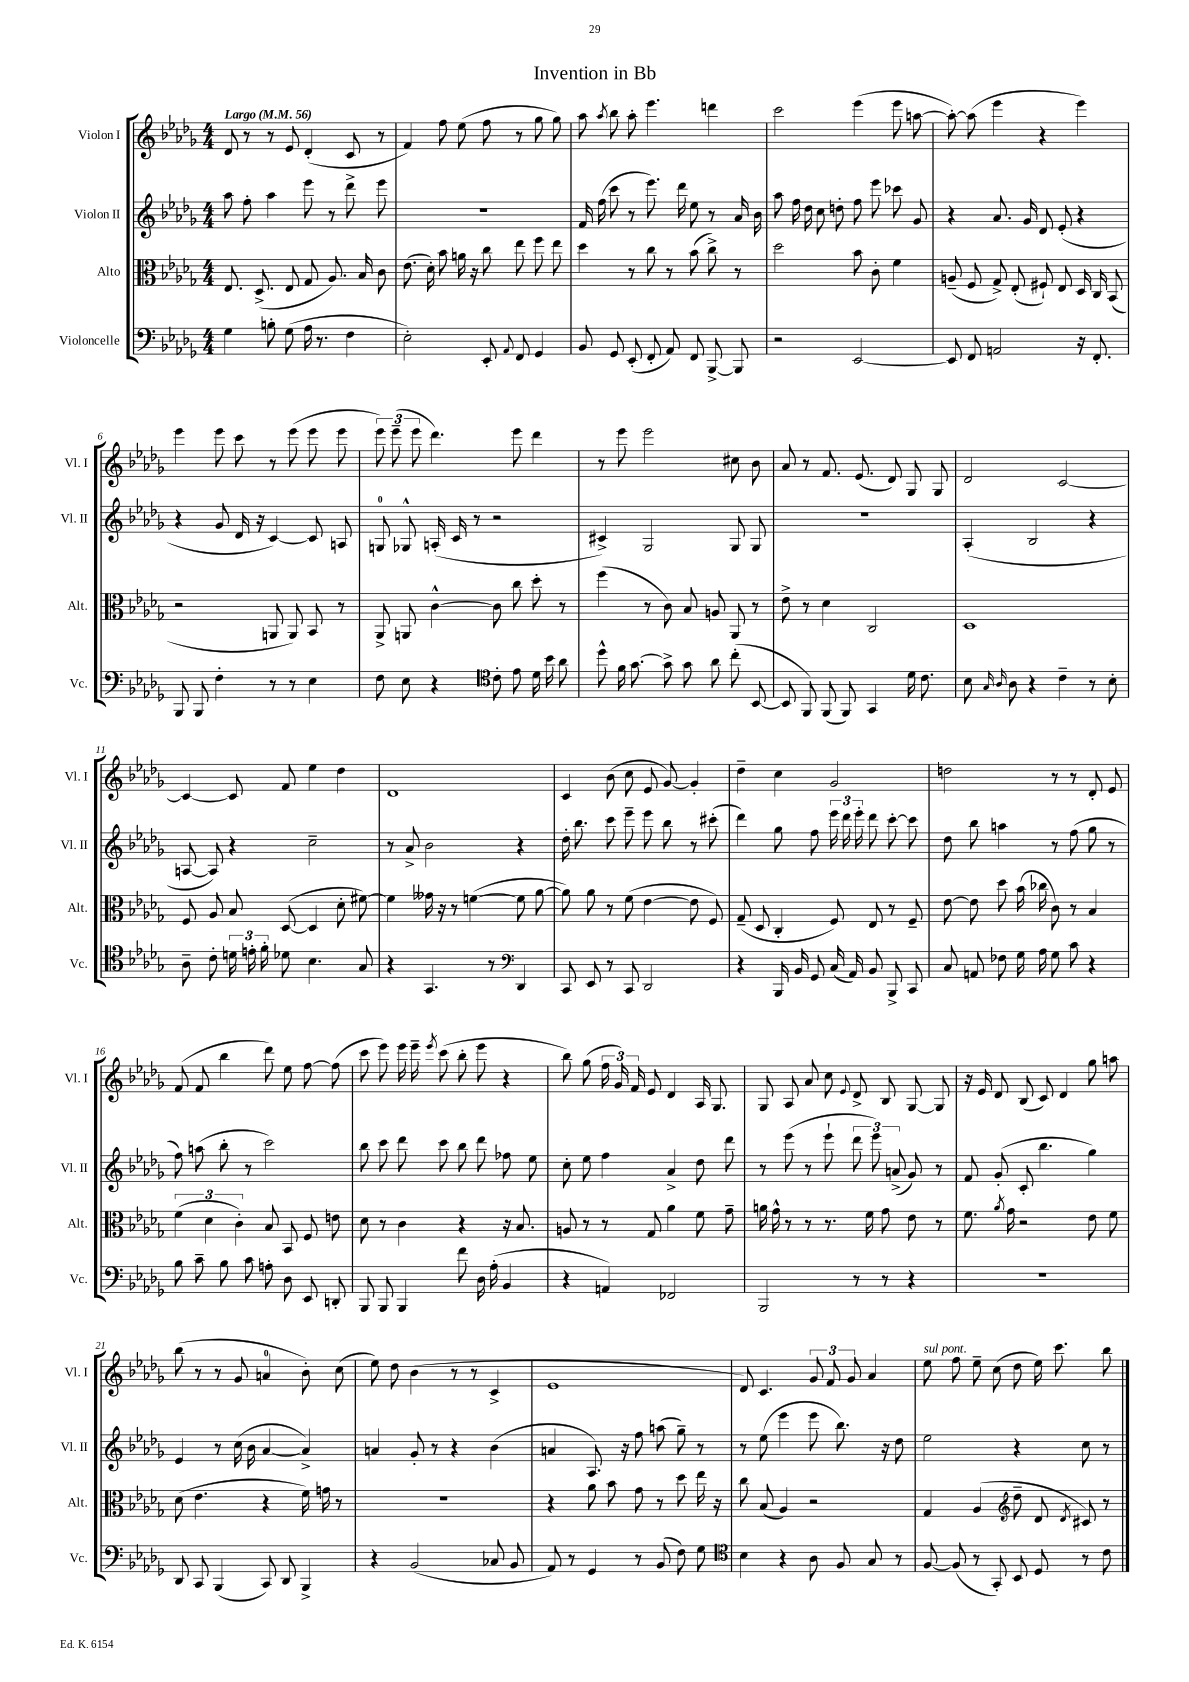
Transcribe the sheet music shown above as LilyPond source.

\header { title = "Invention in Bb" }
<<
\new StaffGroup <<
\new Staff = "s0" \with { instrumentName = "Violon I" shortInstrumentName = "Vl. I" } {
    \clef treble \key des \major \numericTimeSignature \time 4/4 \tempo "Largo" 4 = 56
    \autoBeamOff des'8 r8 r8 ees'8 des'4-.( c'8 r8 |
    f'4) f''8 ees''8( f''8 r8 ges''8 ges''8) |
    aes''8 \acciaccatura { aes''8 } bes''8 aes''8-. ees'''4. d'''4 |
    c'''2 ees'''4( ees'''8 a''8~ |
    a''8~-.) a''8( ees'''4 r4 ees'''4) |
    ees'''4 ees'''8 c'''8 r8 ees'''8( ees'''8 ees'''8 |
    \tuplet 3/2 { ees'''8) ees'''8--( ees'''8 } des'''4.) ees'''8 des'''4 |
    r8 ees'''8 ees'''2 cis''8 bes'8 |
    aes'8 r8 f'8. ees'8.( des'8) ges8 ges8 |
    des'2 c'2~ |
    c'4~ c'8 f'8 ees''4 des''4 |
    des'1 |
    c'4 bes'8( c''8 ees'8 ges'8~) ges'4-. |
    des''4-- c''4 ges'2 |
    d''2 r8 r8 des'8-. ees'8 |
    f'8( f'8 bes''4 des'''8) ees''8 f''8~ f''8( |
    c'''8 ees'''8) ees'''16 ees'''16-- \acciaccatura { ees'''8 } c'''8( bes''8-. ees'''8 r4 |
    bes''8) ges''8( \tuplet 3/2 { f''16 ges'16) f'16 } ees'8 des'4 aes16 ges8. |
    ges8 aes8 aes'8 c''8 \appoggiatura { ees'8 } des'8-> bes8 ges8~ ges8 |
    r16 ees'16 des'8 bes8( c'8) des'4 ges''8 a''8 |
    bes''8( r8 r8 ges'8 a'4-0 bes'8-.) c''8( |
    ees''8) des''8 bes'4( r8 r8 c'4-> |
    ees'1 |
    des'8) c'4. \tuplet 3/2 { ges'8 f'8 ges'8 } aes'4 |
    ees''8^\markup { \italic "sul pont." } f''8 ees''8-- c''8( des''8 ees''16) c'''8. bes''8 \bar "|." |
}
\new Staff = "s1" \with { instrumentName = "Violon II" shortInstrumentName = "Vl. II" } {
    \clef treble \key des \major \numericTimeSignature \time 4/4
    \autoBeamOff aes''8 f''8-. aes''4 ees'''8 r8 des'''8-> ees'''8 |
    r1 |
    f'16 f''16( c'''8 r8 ees'''8.) des'''16 ees''8 r8 aes'16 bes'16 |
    aes''8 f''16 des''16 c''8 d''8-. f''8 ees'''8 ces'''8 ges'8 |
    r4 aes'8. ges'16 des'8 ees'8-.( r4 |
    r4 ges'8 des'16 r16 c'4~) c'8 a8 |
    g8-0 ges8-^ a16-.( c'16 r8 r2 |
    cis'4->) ges2 ges8 ges8 |
    R1 |
    aes4-.( bes2 r4 |
    a8~ a8) r4 c''2-- |
    r8 aes'8-> bes'2 r4 |
    des''16-. bes''8. c'''8 ees'''8-- ees'''8 bes''8 r8 cis'''8-.( |
    des'''4) ges''8 f''8 \tuplet 3/2 { ees'''16 des'''16 ees'''16-. } des'''8 c'''8~-. c'''8 |
    des''8 bes''8 a''4 r8 f''8( ges''8 r8 |
    f''8) a''8( bes''8-. r8 c'''2) |
    bes''8 c'''8 des'''8 c'''8 bes''8 des'''8 fes''8 ees''8 |
    c''8-. ees''8 f''4 aes'4-> des''8 des'''8 |
    r8 ees'''8( r8 ees'''8-! \tuplet 3/2 { des'''8 ees'''8) a'8->( } ges'8) r8 |
    f'8 ges'8-.( c'8-. bes''4. ges''4) |
    ees'4 r8 c''16( bes'16 aes'4~ aes'4->) |
    a'4 ges'8-. r8 r4 bes'4( |
    a'4 aes8.) r16 f''8 a''8( ges''8--) r8 |
    r8 ees''8( ees'''4 ees'''8 bes''8.) r16 des''8 |
    ees''2 r4 c''8 r8 \bar "|." |
}
\new Staff = "s2" \with { instrumentName = "Alto" shortInstrumentName = "Alt." } {
    \clef alto \key des \major \numericTimeSignature \time 4/4
    \autoBeamOff ees8. des8.->( ees8 ges8 aes8.) bes16 c'8 |
    ees'8.( des'16-.) bes'8 a'16 r16 c''8 ees''8 f''8 ees''8 |
    des''4 r8 c''8 r8 bes'8( c''8->) r8 |
    des''2 bes'8 c'8-. f'4 |
    a8--( f8 ges8->) ees8-.( fis8-!) ees8 des16 c16 bes,8( |
    r2 a,8 a,8) bes,8 r8 |
    aes,8-> a,8 c'4~-^ c'8 c''8 des''8-. r8 |
    f''4( r8 c'8) bes8 a8 aes,8 r8 |
    ees'8-> r8 des'4 c2 |
    des1 |
    f8 aes8 bes8 des8~( des4 des'8-. fis'8~) |
    fis'4 geses'16 r16 r8 f'4~( f'8 aes'8~ |
    aes'8) aes'8 r8 f'8( ees'4~ ees'8 f8) |
    ges8--( des8 c4-. f8) ees8 r8 f8-- |
    ees'8~ ees'8 des''8 bes'16( ces''16 c'8) r8 bes4 |
    \tuplet 3/2 { f'4( des'4 c'4-.) } bes8 bes,8 f8 e'8 |
    des'8 r8 c'4 r4 r16 bes8. |
    a8 r8 r8 ges8 aes'4 f'8 ges'8-- |
    a'16 ges'16-^ r8 r8 r8. f'16 ges'8 ees'8 r8 |
    f'8. \acciaccatura { aes'8 } ges'16 r2 ees'8 f'8 |
    des'8( ees'4. r4 f'16) g'16 r8 |
    R1 |
    r4 aes'8 bes'8 ges'8 r8 des''8 ees''16 r16 |
    c''8 bes8( aes4) r2 |
    ges4 aes4( \clef treble des''8-- des'8 \acciaccatura { des'8 } cis'8) r8 \bar "|." |
}
\new Staff = "s3" \with { instrumentName = "Violoncelle" shortInstrumentName = "Vc." } {
    \clef bass \key des \major \numericTimeSignature \time 4/4
    \autoBeamOff ges4 b8-. ges8( aes16 r8. f4 |
    ees2-.) ees,8-. \appoggiatura { aes,8 } f,8 ges,4 |
    bes,8 ges,8 ees,8-.( f,8-. aes,8) f,8 bes,,8~-> bes,,8 |
    r2 ees,2~ |
    ees,8 f,8 a,2 r16 f,8.-. |
    bes,,8 bes,,8 f4-. r8 r8 ees4 |
    f8 ees8 r4 \clef tenor c'8-. ees'8 des'16 bes'16 aes'8 |
    des''8-^ f'16 ges'8.~ ges'8-> ges'8 aes'8 c''8-.( bes,8~ |
    bes,8 f,8) f,8( f,8) ges,4 des'16 c'8. |
    bes8 \grace { ges16 aes16 } aes8 r4 c'4-- r8 bes8-. |
    aes8-- c'8-. \tuplet 3/2 { d'16 e'16-. f'16-. } des'8 bes4. ges8 |
    r4 ges,4. r8 \clef bass des,4 |
    c,8 ees,8 r8 c,8 des,2 |
    r4 bes,,16 bes,16 ges,8 c16( aes,16) bes,8 bes,,8-> c,8 |
    c8 a,8 fes8 ges16 aes16 ges8 c'8 r4 |
    bes8 c'8-- bes8 c'8 a8-. des8 ees,8 d,8-. |
    bes,,8 bes,,8 bes,,4 f'8 des16 aes16-.( bes,4 |
    r4 a,4) fes,2 |
    bes,,2 r8 r8 r4 |
    R1 |
    des,8 c,8 bes,,4( c,8) des,8 bes,,4-> |
    r4 bes,2( ces8 bes,8 |
    aes,8) r8 ges,4 r8 bes,8( f8) ges8 |
    \clef tenor bes4 r4 aes8 f8 ges8 r8 |
    f8~ f8( r8 ges,8-.) bes,8 des8 r8 c'8 \bar "|." |
}
>>
>>
